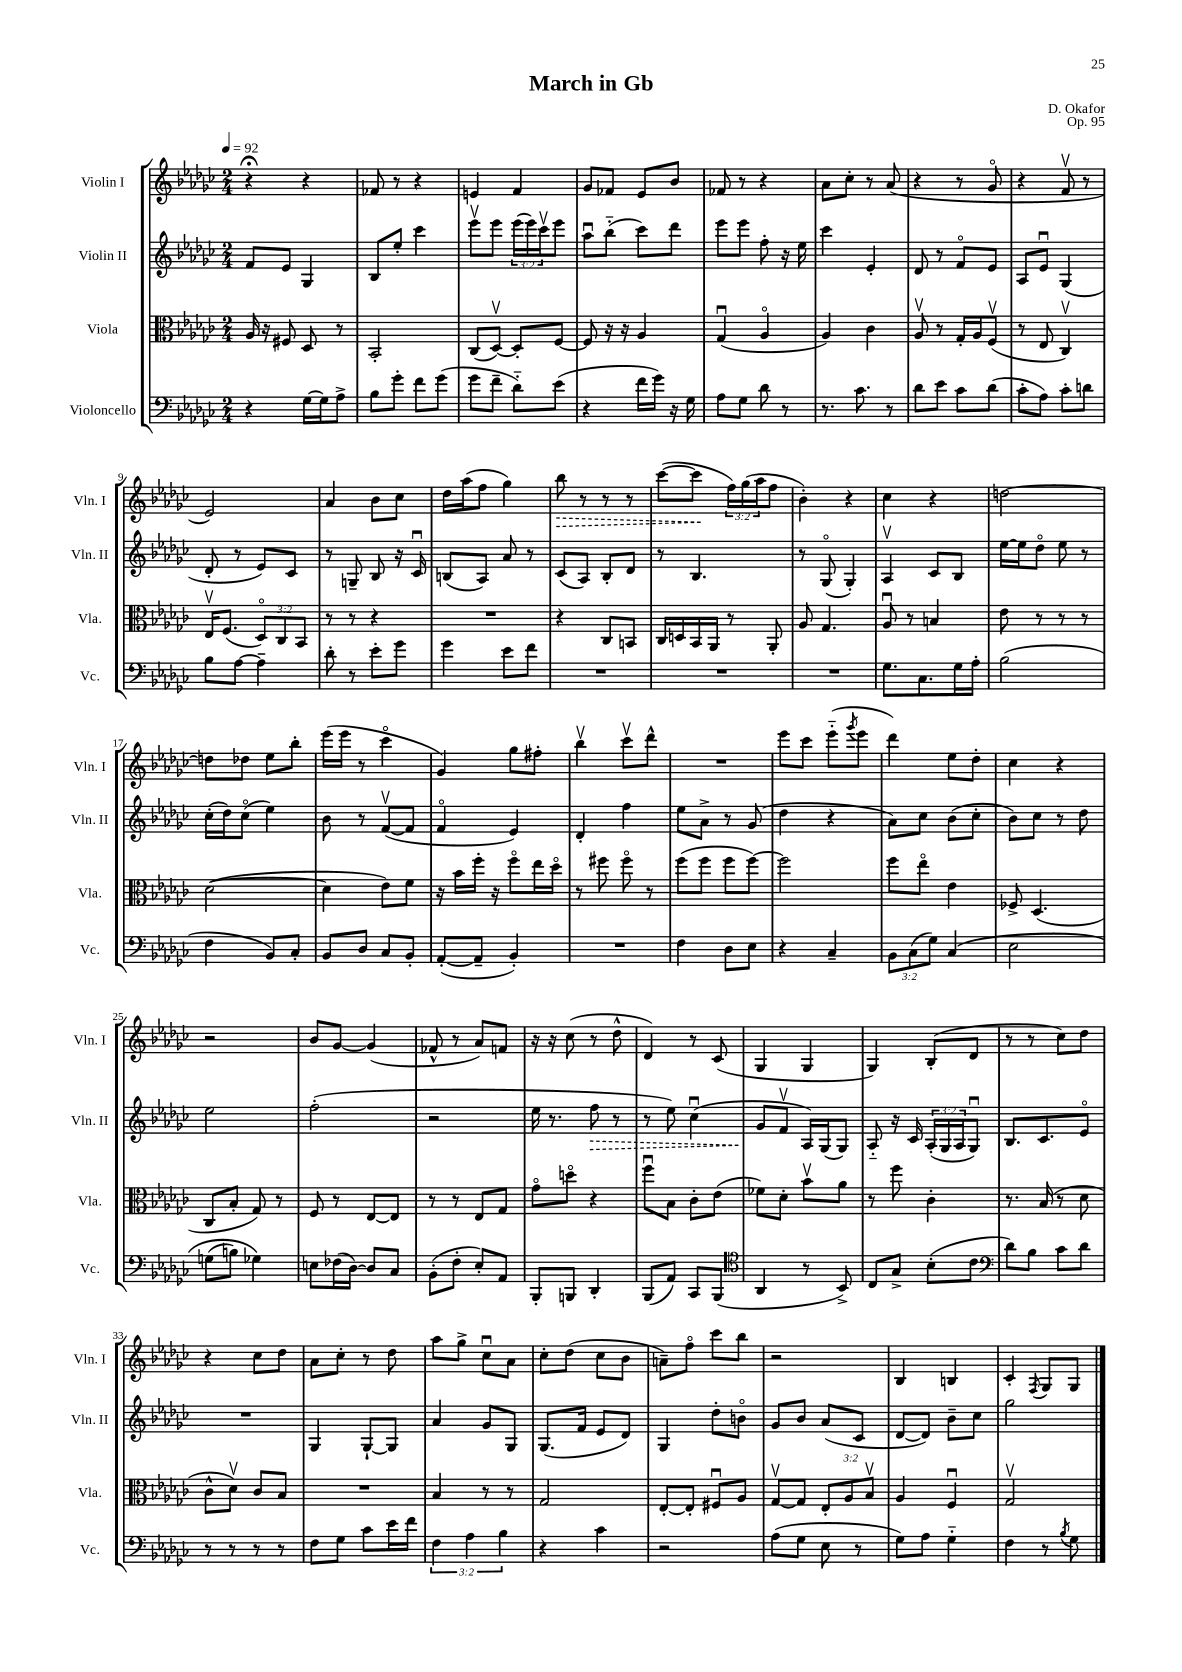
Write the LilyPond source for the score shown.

\header { title = "March in Gb" composer = "D. Okafor" opus = "Op. 95" }
<<
\new StaffGroup <<
\new Staff = "s0" \with { instrumentName = "Violin I" shortInstrumentName = "Vln. I" } {
    \clef treble \key ges \major \numericTimeSignature \time 2/4 \override Staff.TupletNumber.text = #tuplet-number::calc-fraction-text \tempo 4 = 92
    r4\fermata r4 |
    fes'8 r8 r4 |
    e'4 f'4 |
    ges'8 fes'8 ees'8 bes'8 |
    fes'8 r8 r4 |
    aes'8 ces''8-. r8 aes'8( |
    r4 r8 ges'8\flageolet |
    r4 f'8\upbow r8 |
    ees'2) |
    aes'4 bes'8 ces''8 |
    des''16 aes''16( f''8 ges''4) |
    \once \override Hairpin.style = #'dashed-line bes''8\> r8 r8 r8 |
    ces'''8~( ces'''8\! \tuplet 3/2 { f''16) ges''16( aes''16 } f''8 |
    bes'4-.) r4 |
    ces''4 r4 |
    d''2~ |
    d''8 des''8 ees''8 bes''8-. |
    ees'''16( ees'''16 r8 ces'''4\flageolet |
    ges'4) ges''8 fis''8-. |
    bes''4\upbow ces'''8\upbow des'''8-^ |
    R2 |
    ees'''8 ces'''8 ees'''8-_( \acciaccatura { ges'''8 } ees'''8 |
    des'''4) ees''8 des''8-. |
    ces''4 r4 |
    r2 |
    bes'8 ges'8~ ges'4( |
    fes'8-^ r8 aes'8) f'8 |
    r16 r16 ces''8( r8 des''8-^ |
    des'4) r8 ces'8( |
    ges4 ges4 |
    ges4) bes8-.( des'8 |
    r8 r8 ces''8) des''8 |
    r4 ces''8 des''8 |
    aes'8 ces''8-. r8 des''8 |
    aes''8 ges''8-> ces''8\downbow aes'8 |
    ces''8-. des''8( ces''8 bes'8 |
    a'8--) f''8\flageolet ces'''8 bes''8 |
    r2 |
    bes4 b4 |
    ces'4-. \acciaccatura { f8 } ges8 ges8 \bar "|." |
}
\new Staff = "s1" \with { instrumentName = "Violin II" shortInstrumentName = "Vln. II" } {
    \clef treble \key ges \major \numericTimeSignature \time 2/4 \override Staff.TupletNumber.text = #tuplet-number::calc-fraction-text
    f'8 ees'8 ges4 |
    bes8 ees''8-. ces'''4 |
    ees'''8\upbow ees'''8 \tuplet 3/2 { ees'''16( ees'''16) ces'''16\upbow } ees'''8 |
    aes''8\downbow bes''8-_( ces'''8) des'''8 |
    ees'''8 ees'''8 f''8-. r16 ees''16 |
    ces'''4 ees'4-. |
    des'8 r8 f'8\flageolet ees'8 |
    aes8 ees'8\downbow ges4( |
    des'8-. r8 ees'8) ces'8 |
    r8 g8-- bes8 r16 ces'16\downbow |
    b8( aes8) aes'8 r8 |
    ces'8( aes8) bes8-. des'8 |
    r8 bes4. |
    r8 ges8\flageolet( ges4-.) |
    aes4\upbow ces'8 bes8 |
    ees''16~ ees''16 des''8\flageolet ees''8 r8 |
    ces''16-.( des''16) ces''8\flageolet( ees''4) |
    bes'8 r8 f'8~\upbow( f'8 |
    f'4\flageolet ees'4) |
    des'4-. f''4 |
    ees''8 aes'8-> r8 ges'8( |
    des''4 r4 |
    aes'8) ces''8 bes'8( ces''8-. |
    bes'8) ces''8 r8 des''8 |
    ees''2 |
    f''2-.( |
    r2 |
    ees''16 r8. \once \override Hairpin.style = #'dashed-line f''8\> r8 |
    r8 ees''8) ces''4\downbow( |
    ges'8\! f'8\upbow aes16) ges16( ges8) |
    aes8-_ r16 ces'16 \tuplet 3/2 { aes16-.( ges16 aes16 } ges8\downbow) |
    bes8. ces'8. ees'8\flageolet |
    R2 |
    ges4 ges8~-! ges8 |
    aes'4 ges'8 ges8 |
    ges8.( f'16 ees'8 des'8) |
    ges4 des''8-. b'8\flageolet |
    ges'8 bes'8 aes'8( ces'8 |
    des'8~ des'8) bes'8-- ces''8 |
    ges''2 \bar "|." |
}
\new Staff = "s2" \with { instrumentName = "Viola" shortInstrumentName = "Vla." } {
    \clef alto \key ges \major \numericTimeSignature \time 2/4 \override Staff.TupletNumber.text = #tuplet-number::calc-fraction-text
    aes16 r16 fis8 des8 r8 |
    bes,2-. |
    ces8( des8~\upbow) des8-. f8~ |
    f8 r16 r16 aes4 |
    ges4\downbow( aes4\flageolet |
    aes4) ces'4 |
    aes8\upbow r8 ges16-. aes16 f8\upbow( |
    r8 ees8 ces4\upbow) |
    ees16\upbow f8.( \tuplet 3/2 { des8\flageolet) ces8 bes,8 } |
    r8 r8 r4 |
    R2 |
    r4 ces8 b,8 |
    ces16 d16 bes,16 aes,16 r8 aes,8-. |
    aes8 ges4. |
    aes8\downbow r8 b4 |
    ees'8 r8 r8 r8 |
    des'2~( |
    des'4 ees'8) f'8 |
    r16 bes'16 f''16-. r16 f''8\flageolet ees''16 des''16\flageolet |
    r8 fis''8 fis''8\flageolet r8 |
    f''8( f''8 f''8 f''8~) |
    f''2 |
    f''8 ees''8\flageolet ees'4 |
    fes8-> des4.( |
    ces8 bes8-. ges8) r8 |
    f8 r8 ees8~ ees8 |
    r8 r8 ees8 ges8 |
    ges'8\flageolet d''8\flageolet r4 |
    f''8\downbow bes8 ces'8-. ees'8( |
    fes'8) des'8-. bes'8\upbow aes'8 |
    r8 f''8 ces'4-. |
    r8. bes16( r8 des'8 |
    ces'8-^ des'8\upbow) ces'8 bes8 |
    R2 |
    bes4 r8 r8 |
    ges2 |
    ees8~-. ees8-. fis8\downbow aes8 |
    ges8~\upbow ges8 \tuplet 3/2 { ees8-. aes8 bes8\upbow } |
    aes4 f4\downbow |
    ges2\upbow \bar "|." |
}
\new Staff = "s3" \with { instrumentName = "Violoncello" shortInstrumentName = "Vc." } {
    \clef bass \key ges \major \numericTimeSignature \time 2/4 \override Staff.TupletNumber.text = #tuplet-number::calc-fraction-text
    r4 ges16~ ges16 aes8-> |
    bes8 ges'8-. f'8 ges'8( |
    ges'8 f'8-- des'8-_) ees'8( |
    r4 f'16 ges'16) r16 ges16 |
    aes8 ges8 des'8 r8 |
    r8. ces'8. r8 |
    des'8 ees'8 ces'8 des'8( |
    ces'8-. aes8) ces'8-. d'8 |
    bes8 aes8~ aes4-- |
    des'8-. r8 ees'8-. ges'8 |
    ges'4 ees'8 f'8 |
    R2 |
    R2 |
    R2 |
    ges8. ces8. ges16 aes16-. |
    bes2( |
    f4 bes,8) ces8-. |
    bes,8 des8 ces8 bes,8-. |
    aes,8~-.( aes,8-- bes,4-.) |
    R2 |
    f4 des8 ees8 |
    r4 ces4-- |
    \tuplet 3/2 { bes,8 ces8( ges8) } ces4\( |
    ees2 |
    g8( b8) ges4\) |
    e8 fes16( des16~) des8 ces8 |
    bes,8-.( f8-. ees8-.) aes,8 |
    bes,,8-. b,,8 des,4-. |
    bes,,8( aes,8) ces,8 bes,,8( |
    \clef tenor aes,4 r8 bes,8->) |
    ces8 ges8-> bes8-.( ces'8 |
    \clef bass des'8) bes8 ces'8 des'8 |
    r8 r8 r8 r8 |
    f8 ges8 ces'8 ees'16 f'16 |
    \tuplet 3/2 { f4 aes4 bes4 } |
    r4 ces'4 |
    r2 |
    aes8( ges8 ees8 r8 |
    ges8) aes8 ges4-_ |
    f4 r8 \acciaccatura { bes8 } ges8 \bar "|." |
}
>>
>>
